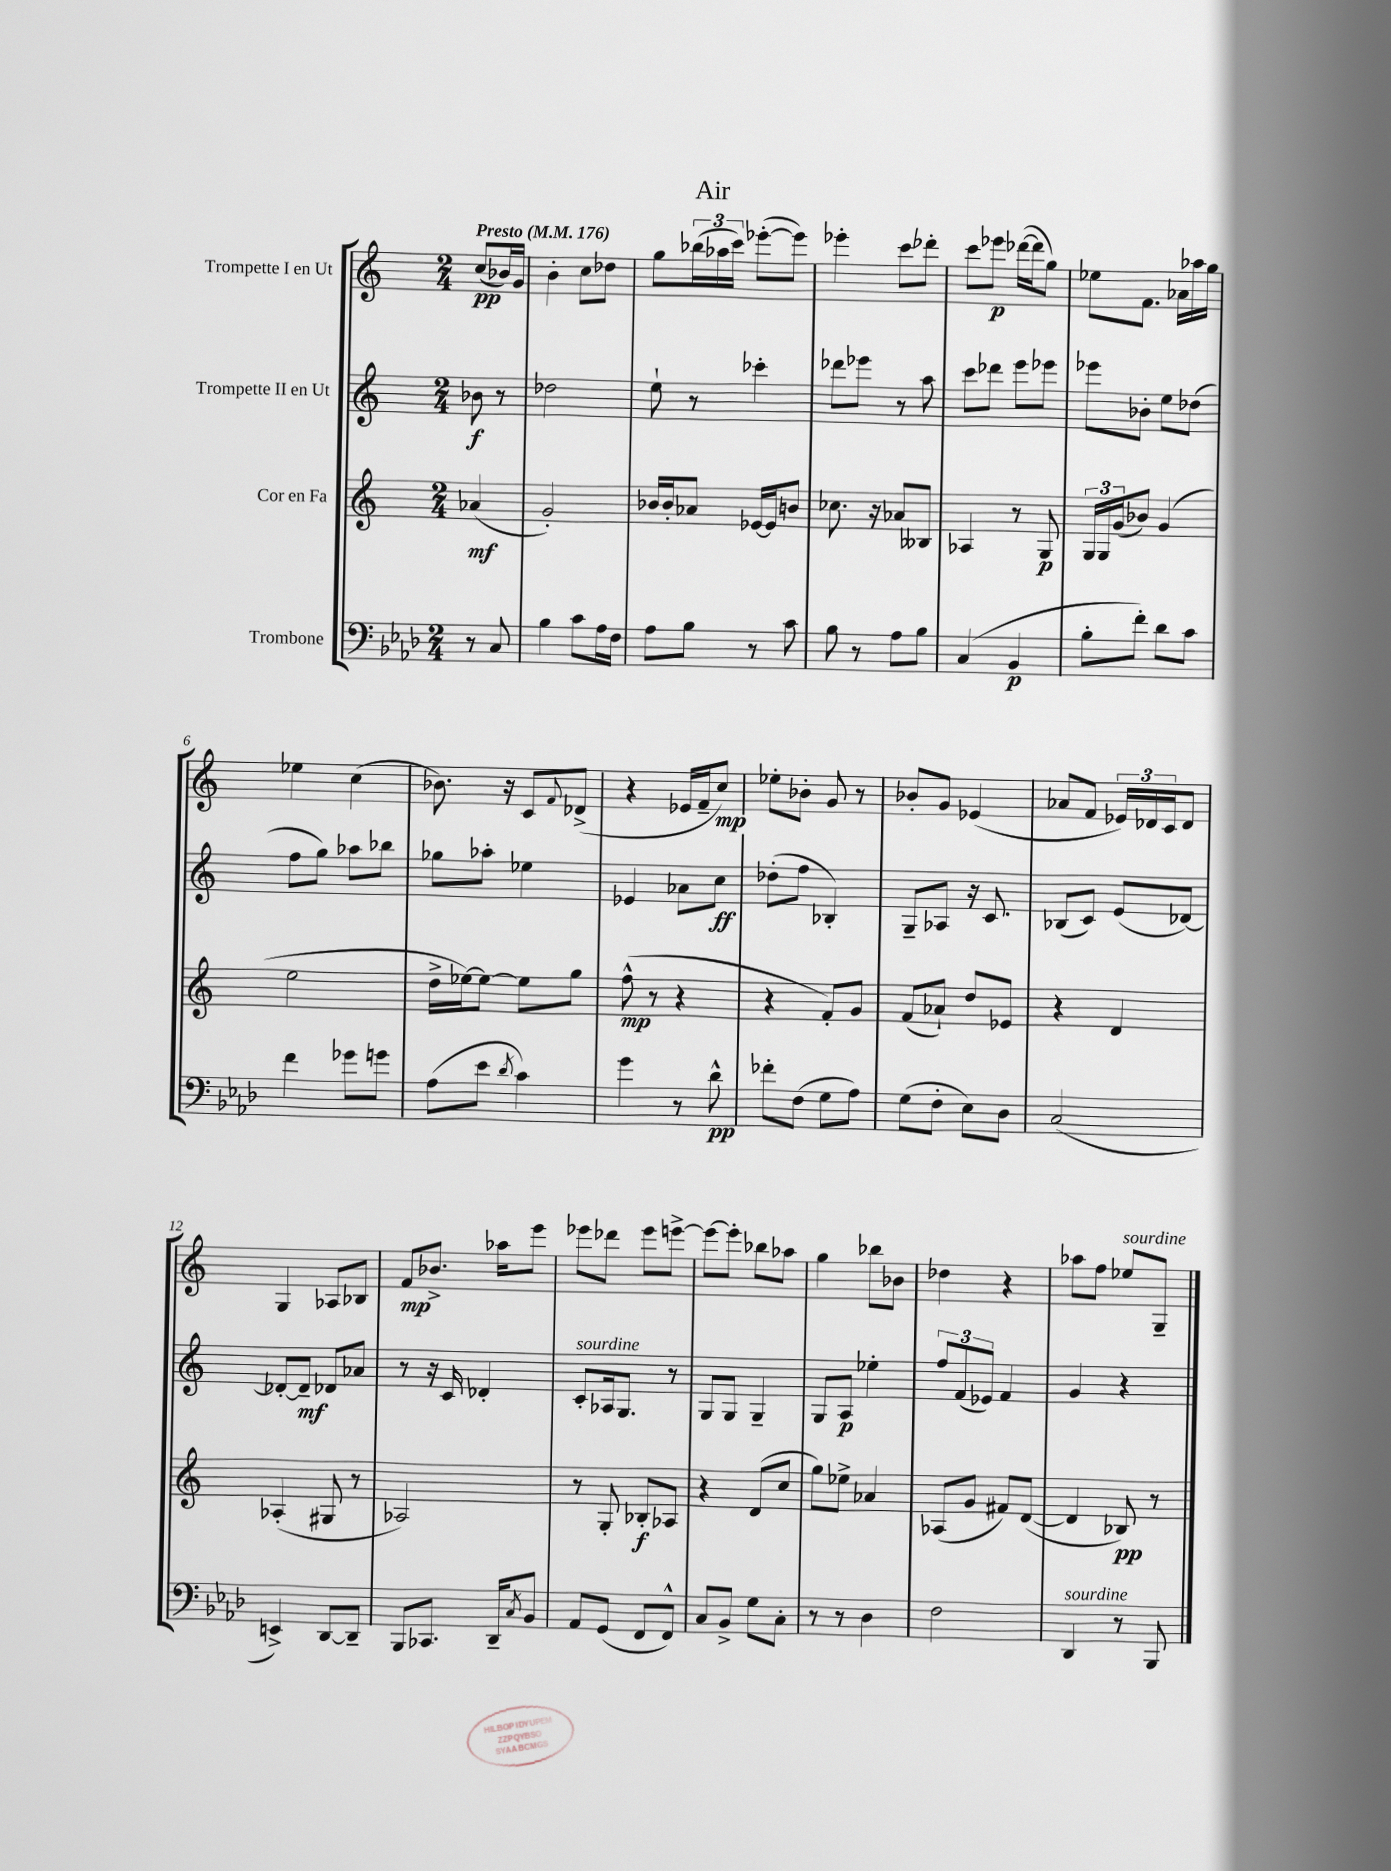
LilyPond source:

\header { title = "Air" }
<<
\new StaffGroup <<
\new Staff = "s0" \with { instrumentName = "Trompette I en Ut" } {
    \clef treble \key c \major \numericTimeSignature \time 2/4 \partial 4 \tempo "Presto" 4 = 176
    c''8\pp( bes'16) g'16 |
    b'4-. c''8 des''8 |
    g''8 \tuplet 3/2 { bes''16( aes''16 c'''16) } ees'''8~-.( ees'''8) |
    ees'''4-. c'''8 des'''8-. |
    c'''8 ees'''8\p des'''16~( des'''16 g''8) |
    ees''8 f'8. aes'16 aes''16 g''16 |
    ees''4 c''4( |
    bes'8.) r16 c'8 \appoggiatura { f'8 } des'8->( |
    r4 ees'16 f'16-- c''8\mp) |
    ees''8-. bes'8-. g'8 r8 |
    bes'8-. g'8 ees'4( |
    aes'8 f'8 \tuplet 3/2 { ees'16) des'16 c'16 } des'8 |
    g4 aes8 bes8 |
    f'8\mp bes'8.-> aes''16 e'''8 |
    ees'''8 des'''8 ees'''8 e'''8~-> |
    e'''8~ e'''8-. bes''8 aes''8 |
    g''4 bes''8 bes'8 |
    des''4 r4 |
    aes''8 f''8 ees''8^\markup { \italic "sourdine" } g8-- \bar "|." |
}
\new Staff = "s1" \with { instrumentName = "Trompette II en Ut" } {
    \clef treble \key c \major \numericTimeSignature \time 2/4 \partial 4
    bes'8\f r8 |
    des''2 |
    e''8-! r8 ces'''4-. |
    des'''8 ees'''8 r8 a''8 |
    c'''8 des'''8 e'''8 ees'''8 |
    ees'''8 bes'8-. e''8 des''8( |
    f''8 g''8) aes''8 bes''8 |
    ges''8 aes''8-. ees''4 |
    ees'4 aes'8 c''8\ff |
    des''8-.( f''8 bes4-.) |
    g8-- aes8 r16 c'8. |
    bes8( c'8) e'8( des'8~) |
    des'8~-. des'8--\mf des'8 aes'8 |
    r8 r16 c'16 des'4-. |
    c'8-.^\markup { \italic "sourdine" } aes16 g8. r8 |
    g8 g8 g4-- |
    g8 a8\p ees''4-. |
    \tuplet 3/2 { f''8 f'8( ees'8) } f'4 |
    g'4 r4 \bar "|." |
}
\new Staff = "s2" \with { instrumentName = "Cor en Fa" } {
    \clef treble \key c \major \numericTimeSignature \time 2/4 \partial 4
    aes'4\mf( |
    g'2-.) |
    bes'16 bes'16-. aes'8 ees'16~ ees'16 b'8 |
    ces''8. r16 aes'8 beses8 |
    aes4 r8 g8\p |
    \tuplet 3/2 { g16 g16 g'16( } bes'8) g'4( |
    e''2 |
    d''16-> ees''16~) ees''8~ ees''8 g''8 |
    f''8-^\mp( r8 r4 |
    r4 f'8-.) g'8 |
    f'8( aes'8-!) d''8 ees'8 |
    r4 d'4 |
    aes4-.( gis8 r8 |
    aes2) |
    r8 g8-. bes8-.\f aes8 |
    r4 d'8( c''8 |
    g''8) ees''8-> aes'4 |
    aes8( g'8 fis'8) d'8~( |
    d'4 bes8\pp) r8 \bar "|." |
}
\new Staff = "s3" \with { instrumentName = "Trombone" } {
    \clef bass \key aes \major \numericTimeSignature \time 2/4 \partial 4
    r8 c8 |
    bes4 c'8 aes16 f16 |
    aes8 bes8 r8 c'8 |
    bes8 r8 aes8 bes8 |
    c4( bes,4\p |
    bes8-. f'8-.) des'8 c'8 |
    f'4 ges'8 g'8 |
    aes8( ees'8 \acciaccatura { des'8 } c'4) |
    g'4 r8 des'8-^\pp |
    fes'8-. f8( g8 aes8) |
    g8( f8-. ees8) des8 |
    c2( |
    e,4->) des,8~ des,8-- |
    bes,,8 ces,8. des,16-- \acciaccatura { c8 } bes,8 |
    aes,8 g,8( f,8 f,8-^) |
    c8 bes,8-> g8 c8-. |
    r8 r8 des4 |
    f2 |
    des,4^\markup { \italic "sourdine" } r8 bes,,8 \bar "|." |
}
>>
>>
